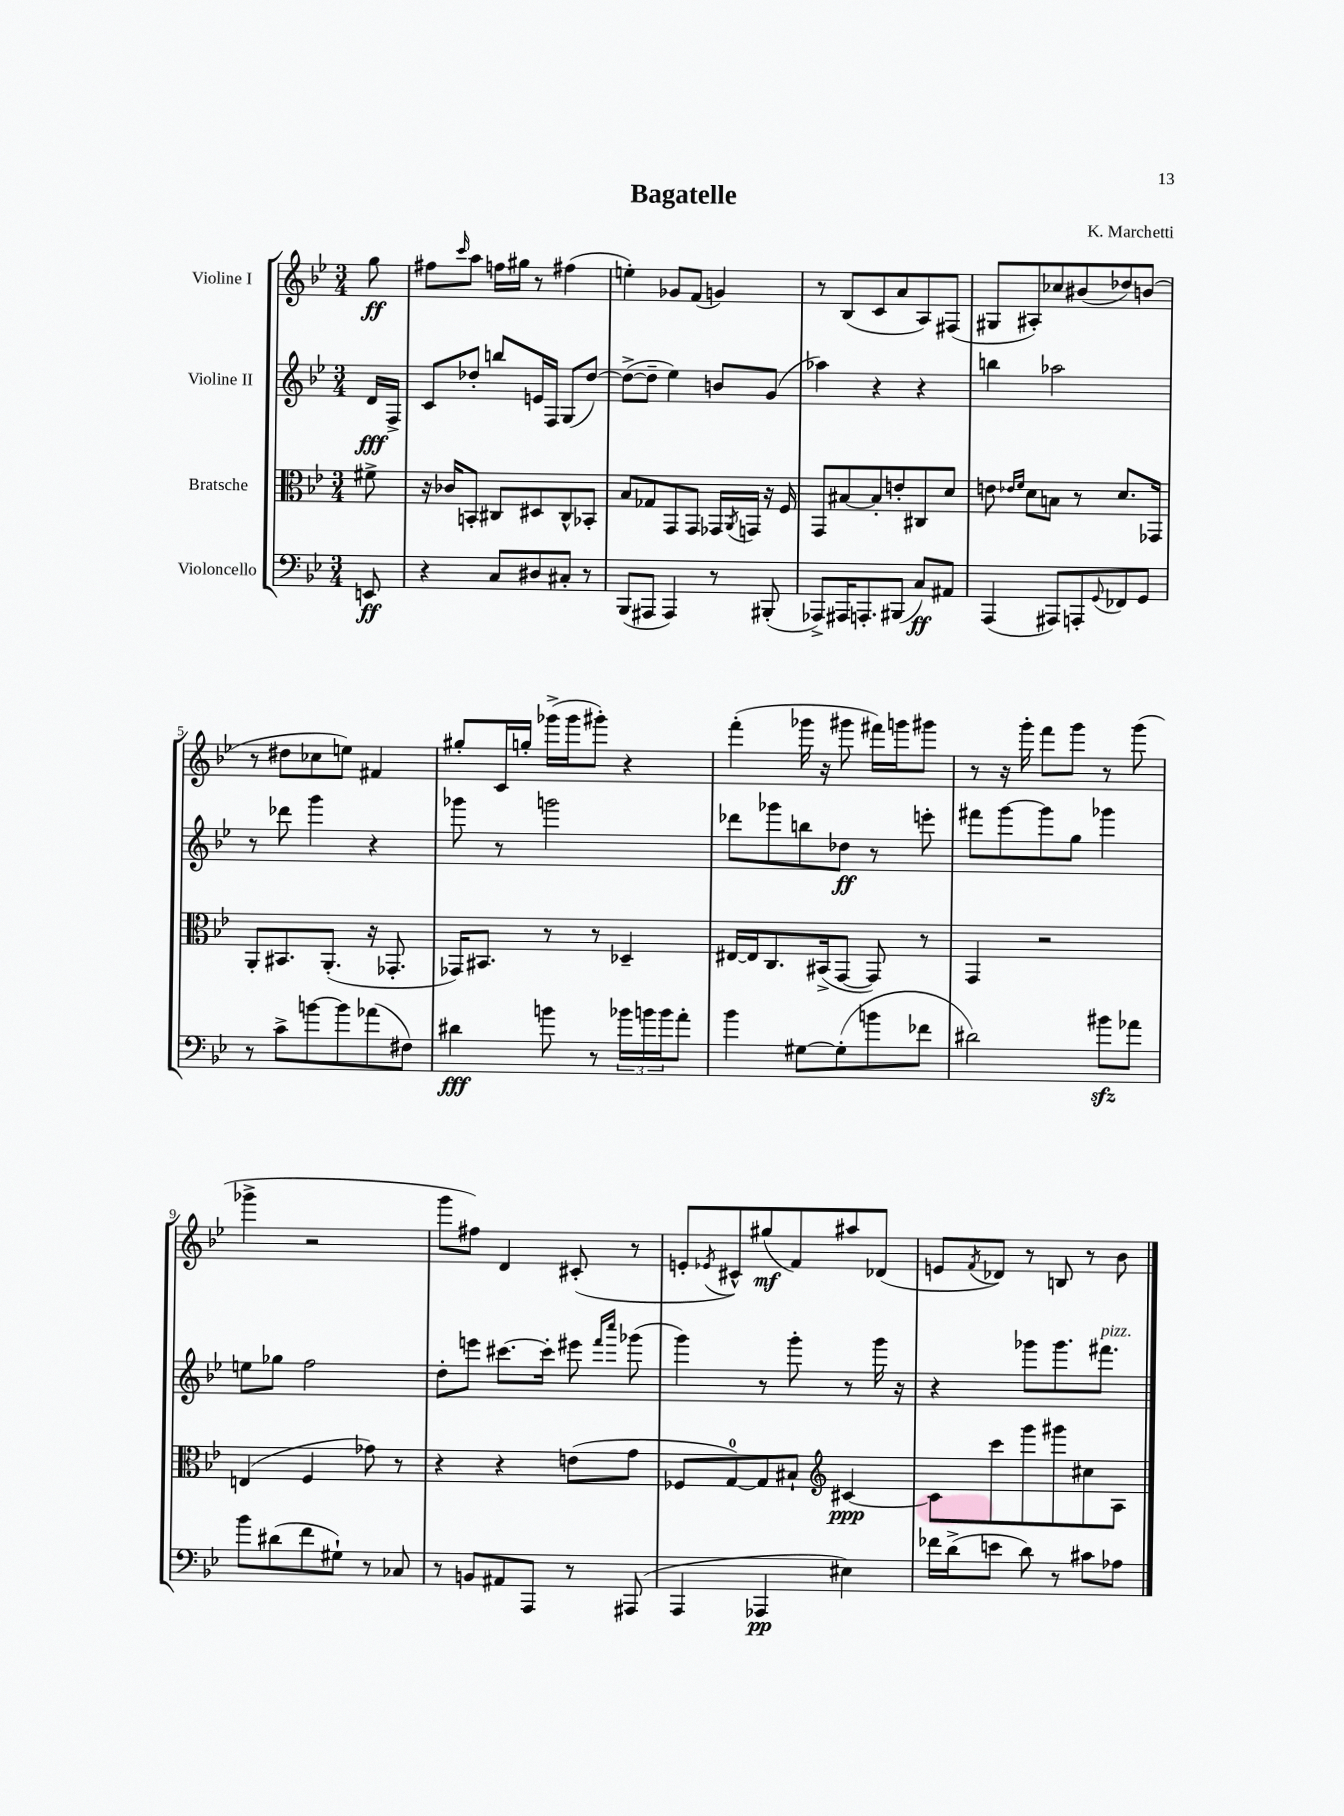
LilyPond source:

\header { title = "Bagatelle" composer = "K. Marchetti" }
<<
\new StaffGroup <<
\new Staff = "s0" \with { instrumentName = "Violine I" } {
    \clef treble \key bes \major \numericTimeSignature \time 3/4 \partial 8
    g''8\ff |
    fis''8 \grace { c'''16 } a''8 f''16 gis''16 r8 fis''4( |
    e''4-.) ges'8 f'8( g'4) |
    r8 bes8( c'8 a'8 a8) fis8( |
    gis8 ais8-.) ces''8 bis'8( des''8) b'8( |
    r8 dis''8 ces''8 e''8) fis'4 |
    gis''8-. c'16 g''16-. ges'''16->( ges'''16 gis'''8-.) r4 |
    f'''4-.( ges'''16 r16 gis'''8 fis'''16) g'''16 gis'''8 |
    r8 r16 g'''16-. f'''8 g'''8 r8 g'''8( |
    ges'''4-> r2 |
    g'''8 fis''8) d'4 cis'8-.( r8 |
    e'8-. \acciaccatura { ees'8 } cis'8-^) gis''8\mf( f'8) ais''8 des'8( |
    e'8 \acciaccatura { f'8 } des'8) r8 b8 r8 bes'8 \bar "|." |
}
\new Staff = "s1" \with { instrumentName = "Violine II" } {
    \clef treble \key bes \major \numericTimeSignature \time 3/4 \partial 8
    d'16\fff f16-> |
    c'8 des''8-. b''8 e'16 f16 g8( des''8~) |
    des''8~->( des''8-- ees''4) b'8 g'8( |
    aes''4) r4 r4 |
    b''4 aes''2 |
    r8 des'''8 g'''4 r4 |
    ges'''8 r8 g'''2 |
    des'''8 ges'''8 b''8 des''8\ff r8 e'''8-. |
    fis'''8 g'''8~ g'''8 g''8 ges'''4 |
    e''8 ges''8 f''2 |
    d''8-. e'''8 cis'''8.~ cis'''16-. eis'''8 \grace { f'''16 c''''16 } ges'''8( |
    g'''4) r8 g'''8-. r8 g'''16 r16 |
    r4 ges'''8 ges'''8. fis'''8.^\markup { \italic "pizz." } \bar "|." |
}
\new Staff = "s2" \with { instrumentName = "Bratsche" } {
    \clef alto \key bes \major \numericTimeSignature \time 3/4 \partial 8
    fis'8-> |
    r16 ces'16 b,8-. cis8 dis8 cis8-^ bes,8-. |
    bes8 ges8 g,8 g,8 ges,16 \acciaccatura { a,8 } g,16 r16 f16 |
    g,8 bis8~ bis8-. e'8-. cis8 d'8 |
    e'8 \grace { ees'16 f'16 } d'8 b8 r8 d'8. ges,16 |
    a,8-. bis,8. a,8.-.( r16 ges,8.-. |
    ges,16) bis,8. r8 r8 des4-- |
    eis16~ eis16 c8. bis,16->( g,8~ g,8) r8 |
    g,4 r2 |
    e4( f4 ges'8) r8 |
    r4 r4 e'8( g'8 |
    fes8 g8-0~) g8 bis8-! \clef treble cis'4~\ppp |
    cis'8 c'''8 g'''8 gis'''8 cis''8 a8 \bar "|." |
}
\new Staff = "s3" \with { instrumentName = "Violoncello" } {
    \clef bass \key bes \major \numericTimeSignature \time 3/4 \partial 8
    e,8\ff |
    r4 c8 dis8 cis8-. r8 |
    bes,,8( ais,,8 ais,,4) r8 bis,,8-.( |
    aes,,8->) ais,,16 a,,8.-. bis,,8( c8\ff) ais,8 |
    a,,4( ais,,8) a,,8-. \appoggiatura { g,8 } fes,8 g,8 |
    r8 c'8-> b'8~ b'8 aes'8( fis8) |
    dis'4\fff b'8 r8 \tuplet 3/2 { bes'16 b'16 b'16 } a'8-. |
    bes'4 gis8~ gis8-.( b'8 fes'8 |
    dis'2) bis'8\sfz aes'8 |
    bes'8 dis'8( f'8 gis8-!) r8 ces8 |
    r8 b,8 ais,8 a,,8 r8 ais,,8( |
    a,,4 aes,,4\pp eis4) |
    fes'16 d'16->( e'8 d'8) r8 cis'8 aes8 \bar "|." |
}
>>
>>
